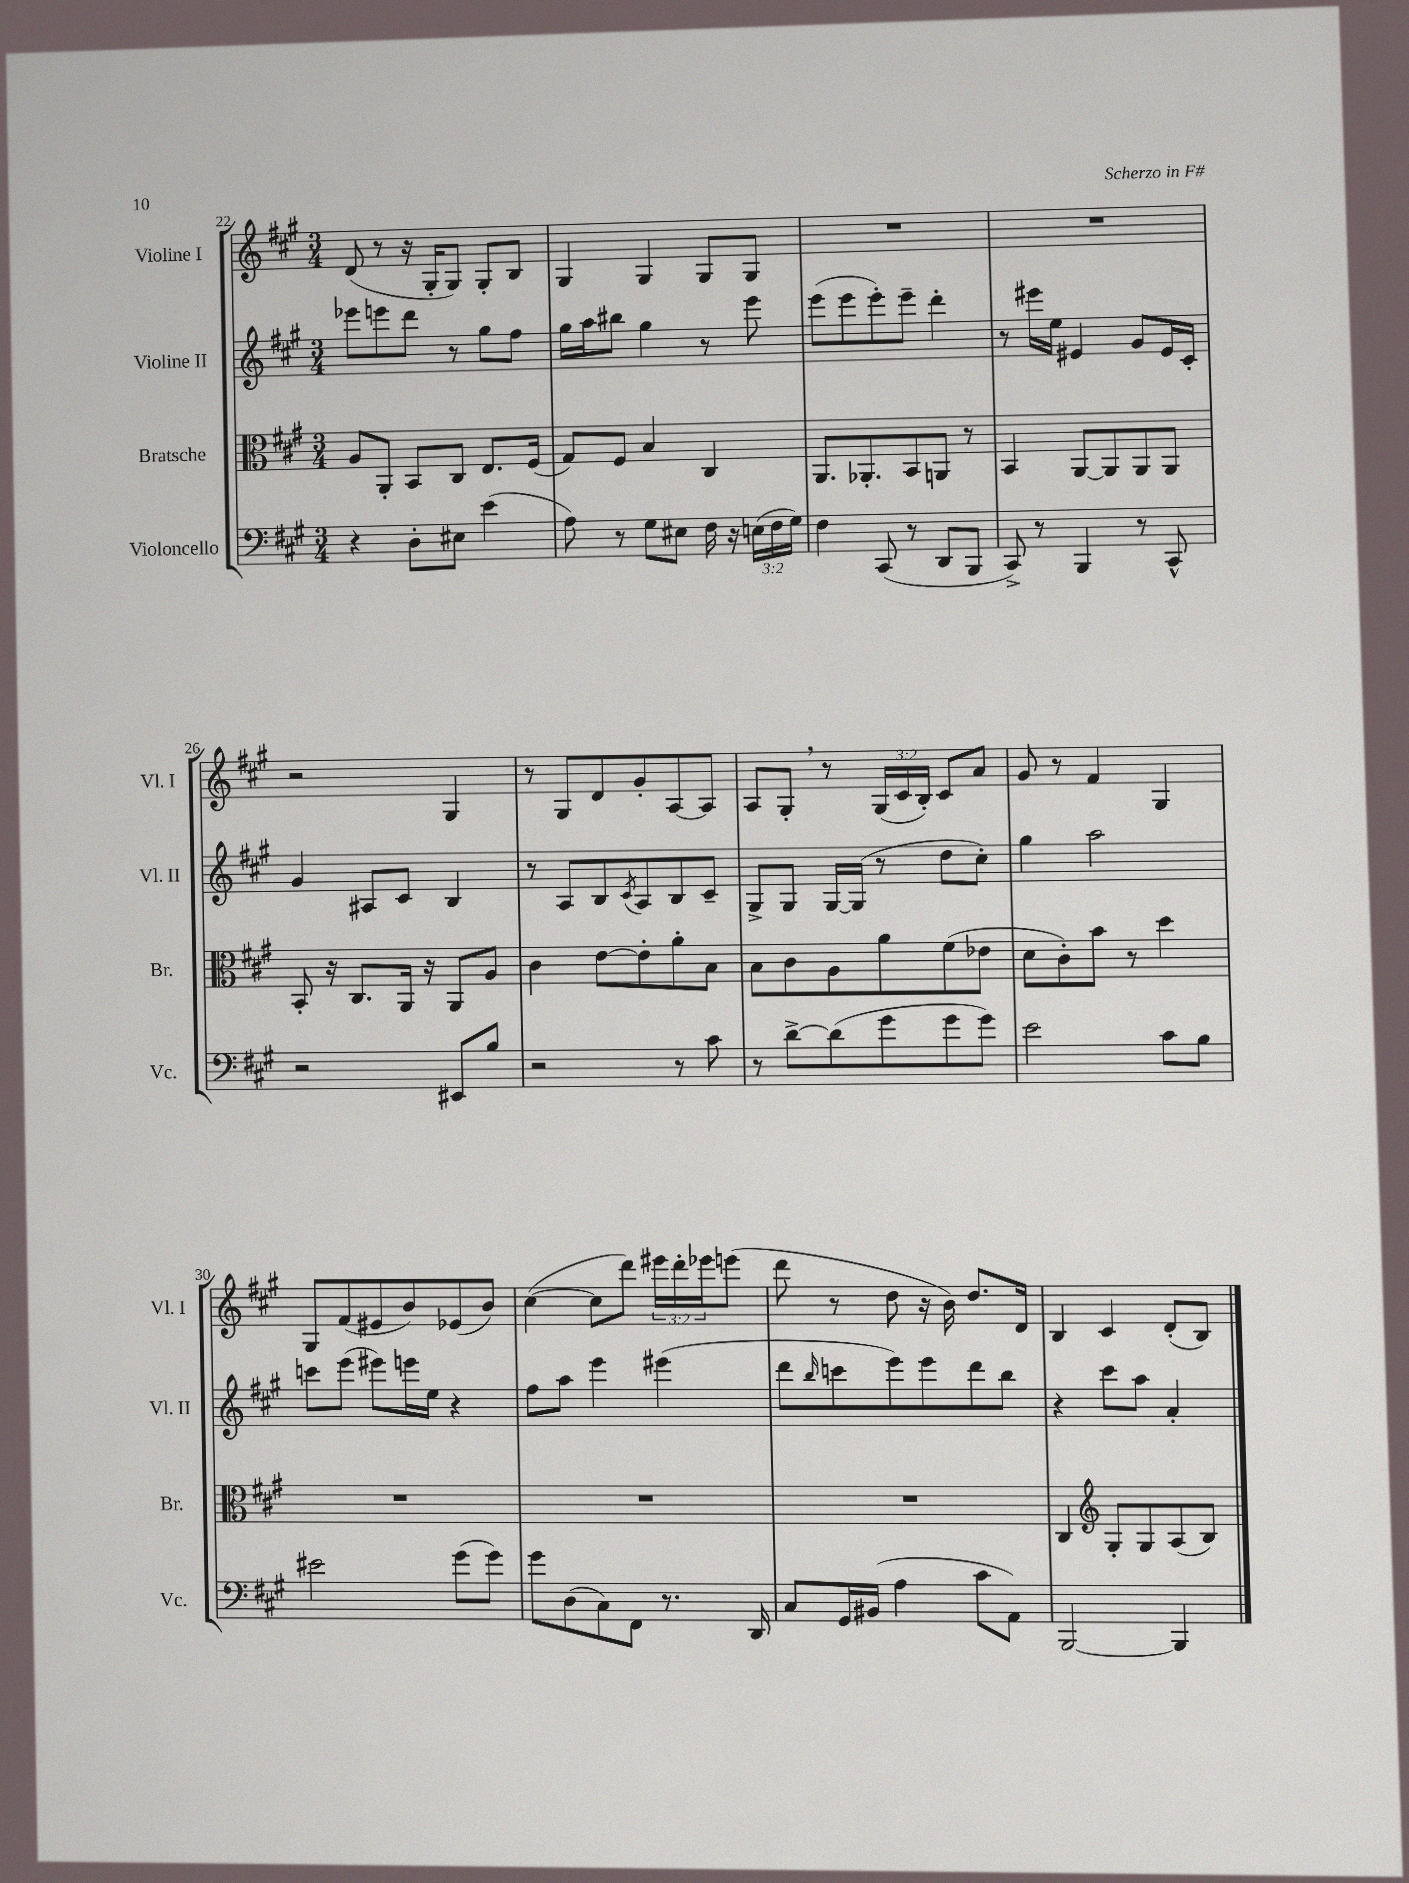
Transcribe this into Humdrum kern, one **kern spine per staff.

**kern	**kern	**kern	**kern
*staff4	*staff3	*staff2	*staff1
*clefF4	*clefC3	*clefG2	*clefG2
*k[f#c#g#]	*k[f#c#g#]	*k[f#c#g#]	*k[f#c#g#]
*M3/4	*M3/4	*M3/4	*M3/4
4r	8A	8eee-	(8d
.	8AA'	8eee	8r
8D'	8BB	8ddd	16r
.	.	.	16G#'
8E#	8C#	8r	8G#)
(4e	8.E	8gg#	8G#'
.	.	8ff#	8B
.	(16F#	.	.
=	=	=	=
8A)	8G#)	16gg#	4G#
.	.	16aa	.
8r	8F#	8bb#	.
8G#	4B	4gg#	4G#
8E#	.	.	.
16F#	4C#	8r	8G#
16r	.	.	.
(24E	.	8eee	8G#
24F#	.	.	.
24G#)	.	.	.
=	=	=	=
4F#	8.AA	(8eee	2.r
.	.	8eee	.
.	8.AA-'	.	.
(8CC#	.	8eee')	.
8r	8BB	8eee~	.
8DD	8AA	4ddd'	.
8BBB	8r	.	.
=	=	=	=
8CC#^)	4BB	8r	2.r
8r	.	16eee#	.
.	.	16ee	.
4BBB	[8AA	4e#	.
.	8AA]	.	.
8r	8AA	8g#	.
8CC#^^	8AA	16e#	.
.	.	16c#'	.
=	=	=	=
2r	8BB'	4g#	2r
.	16r	.	.
.	8.C#	.	.
.	.	8A#	.
.	16AA	8c#	.
.	16r	.	.
8EE#	8AA	4B	4G#
8B	8A	.	.
=	=	=	=
2r	4c#	8r	8r
.	.	8A	8G#
.	[8e	8B	8d
.	.	8qc#	.
.	8e']	8A	8g#'
8r	8a'	8B	[8A
8c#	8B	8c#~	8A]
=	=	=	=
8r	8B	8G#^	8A
[8d^	8c#	8G#	8G#'
(8d]	8A	[16G#	8r
.	.	(16G#]	.
8g#	8a	8r	(24G#
.	.	.	24c#
.	.	.	24B')
8g#	(8f#	8dd	8c#
8g#)	8e-	8cc#')	8a
=	=	=	=
2e	8d	4gg#	8g#
.	8c#')	.	8r
.	8b	2aa	4f#
.	8r	.	.
8c#	4dd	.	4G#
8B	.	.	.
=	=	=	=
2e#	2.r	8ccc	8G#
.	.	(8eee	(8f#
.	.	8eee#)	8e#
.	.	16eee	8b)
.	.	16ee	.
(8g#	.	4r	(8e-
8g#)	.	.	8b)
=	=	=	=
8g#	2.r	8ff#	([4cc#
(8D	.	8aa	.
8C#)	.	4eee	8cc#]
8FF#	.	.	8ddd)
8.r	.	(4eee#	24eee#
.	.	.	24ddd'
.	.	.	24eee-
.	.	.	(8eee
16DD	.	.	.
=	=	=	=
8C#	2.r	8ddd	8ddd
.	.	16qqbb	.
16GG#	.	8ccc	8r
(16BB#	.	.	.
4A	.	8eee)	8dd
.	.	8eee	16r
.	.	.	16b)
8c#	.	8ddd	8.dd
8AA)	.	8bb	.
.	.	.	16d
=	=	=	=
[2BBB	4C#	4r	4B
*	*clefG2	*	*
.	8G#'	8ccc#	4c#
.	8G#	8aa	.
4BBB]	(8A	4a'	(8d'
.	8B)	.	8B)
==	==	==	==
*-	*-	*-	*-
